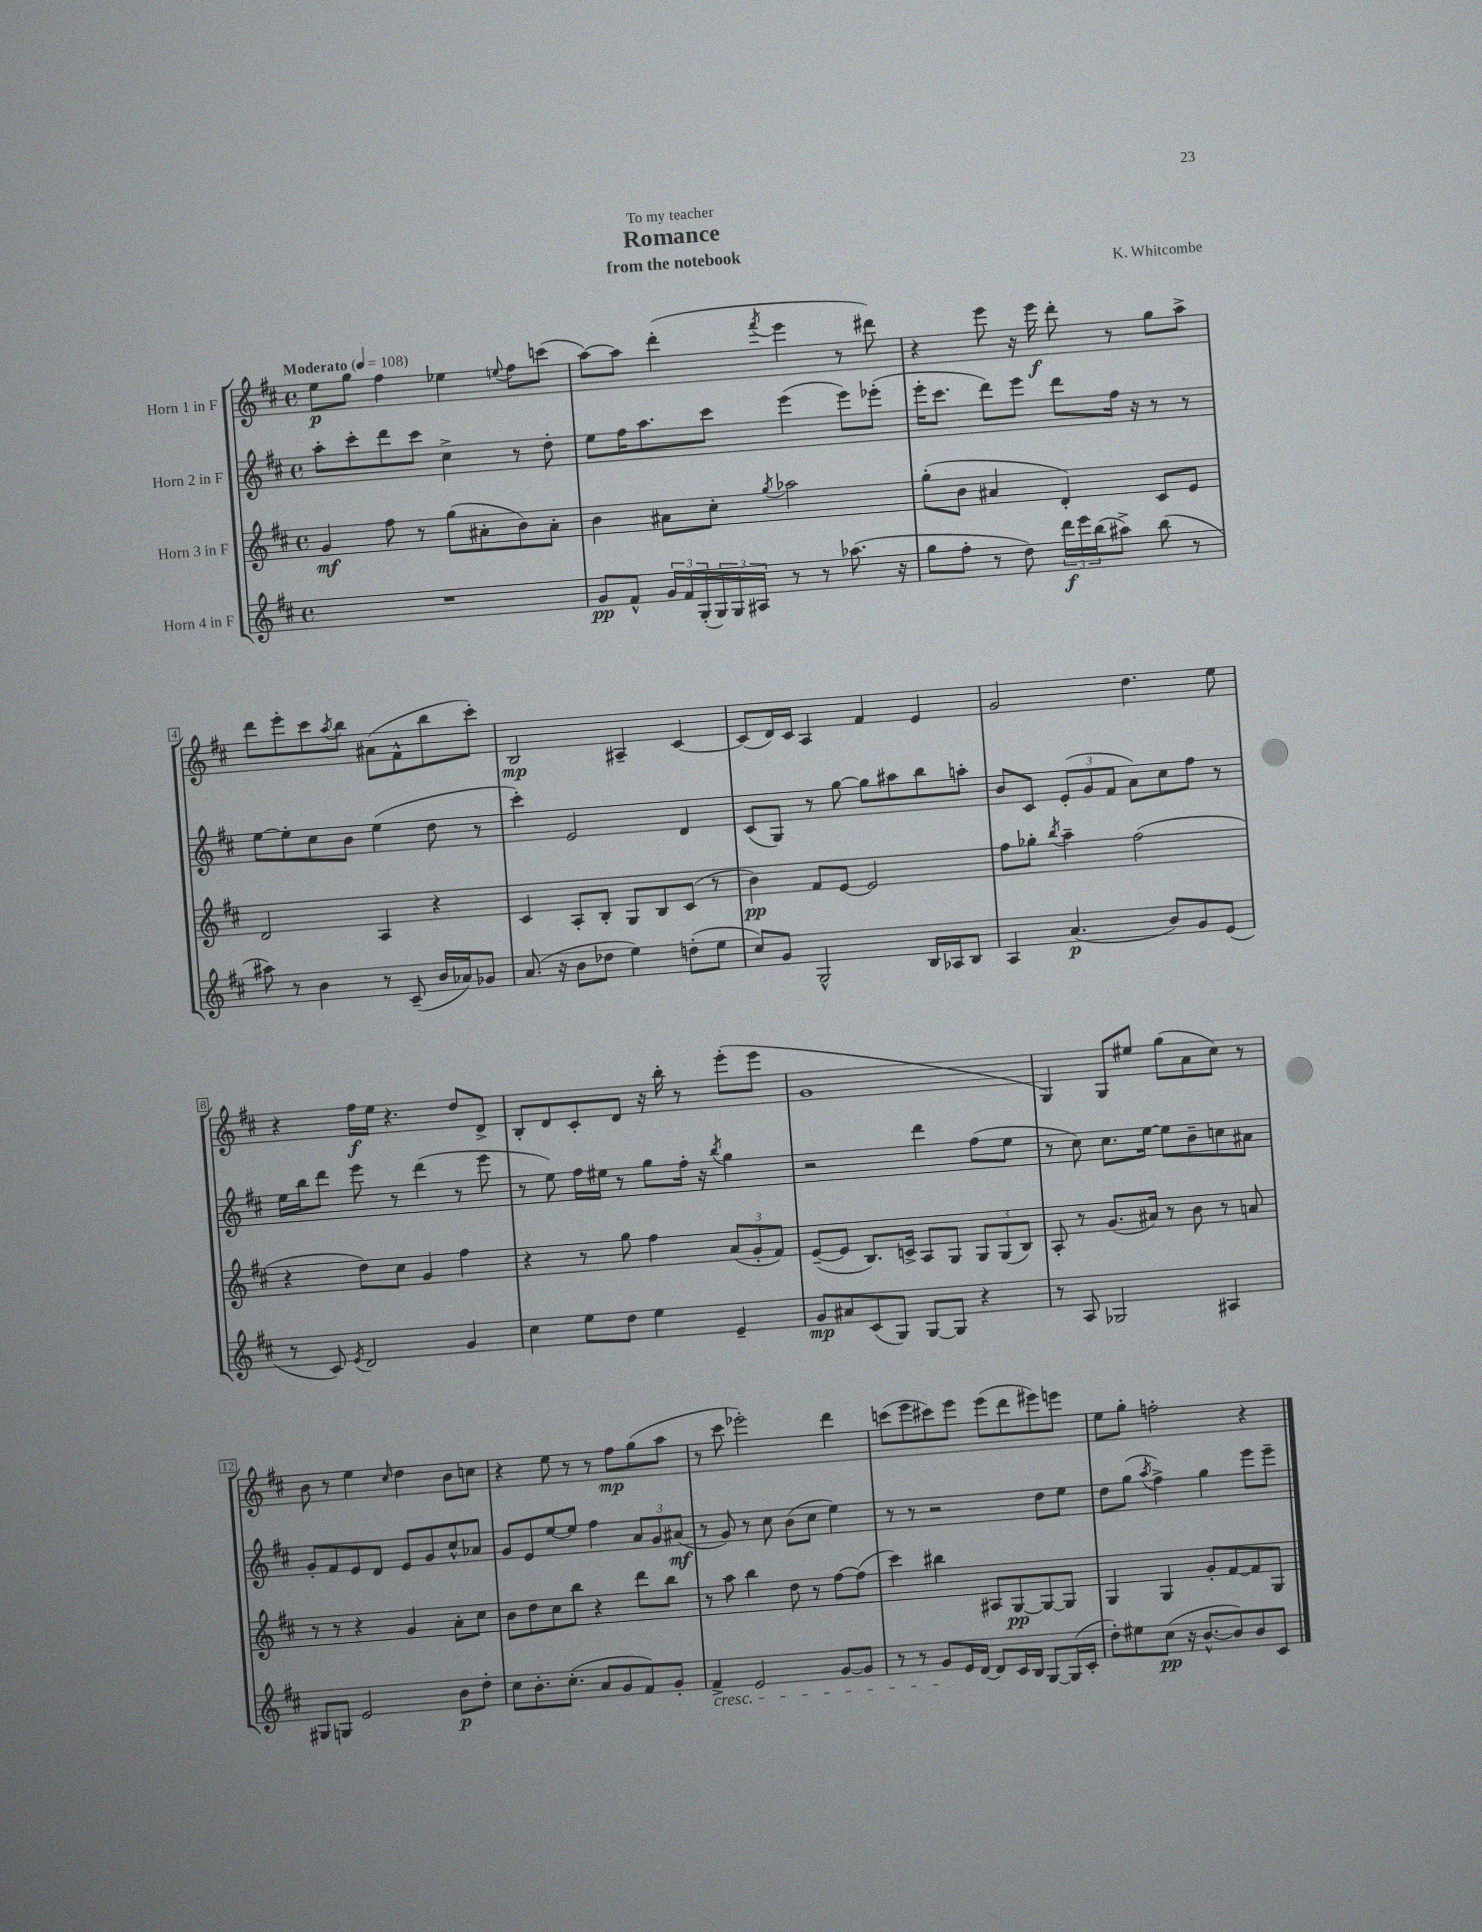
\header { title = "Romance" composer = "K. Whitcombe" subtitle = "from the notebook" dedication = "To my teacher" }
<<
\new StaffGroup <<
\new Staff = "s0" \with { instrumentName = "Horn 1 in F" } {
    \clef treble \key d \major \defaultTimeSignature \time 4/4 \tempo "Moderato" 4 = 108
    e''8\p g''8 fis''4 ees''4 \appoggiatura { e''8 } fis''8 c'''8( |
    a''8~) a''8 d'''4-.( \acciaccatura { fis'''8 } e'''4 r8 dis'''8) |
    r4 e'''8 r16 e'''16\f d'''8-. r8 g''8 a''8-> |
    d'''8 e'''8-. cis'''8 \acciaccatura { a''8 } b''8 ais'8( fis'8-^ b''8 cis'''8-.) |
    b2\mp ais4-- cis'4~ |
    cis'8( d'16) cis'16 a4 fis'4 e'4 |
    g'2 d''4. e''8 |
    r4 fis''16\f e''16 r4. d''8 d'8-> |
    b8-. d'8 cis'8-. d'8 r16 b''16-. r8 e'''8-.( e'''8 |
    g'1 |
    g4) g8 eis''8 g''8( a'8 cis''8) r8 |
    b'8 r8 e''4 \grace { cis''16 } d''4 b'8 c''8 |
    r4 e''8 r8 r8 fis''8\mp g''8( a''8 |
    r8 cis'''8 ees'''2-.) d'''4 |
    c'''8( e'''8 cis'''8) e'''8 e'''8( d'''8 eis'''8) e'''8 |
    e''8 g''8-. f''2-. r4 \bar "|." |
}
\new Staff = "s1" \with { instrumentName = "Horn 2 in F" } {
    \clef treble \key d \major \defaultTimeSignature \time 4/4
    a''8-. cis'''8-. d'''8 cis'''8 cis''4-> r8 d''8-. |
    e''8 fis''16 a''8. cis'''8 e'''4( e'''8) ees'''8-.( |
    e'''16-. cis'''8. d'''8) e'''8 d'''8 fis''16 r16 r8 r8 |
    e''8~ e''8-. cis''8 b'8 e''4( d''8 r8 |
    cis'''4-.) e'2 d'4 |
    cis'8( g8) r8 g''8~ g''8 ais''8 b''8 a''8-. |
    b'8 cis'8 \tuplet 3/2 { e'8-.( g'8 fis'8 } a'8) cis''8 fis''8 r8 |
    e''16 b''16 d'''8 e'''8 r8 d'''4( r8 e'''8 |
    r8 e''8) fis''16 eis''16 r8 g''8 fis''16-. r16 \acciaccatura { b''8 } g''4 |
    r2 d'''4 fis''8( e''8 |
    r8 cis''8) cis''8. e''16~ e''8 b'8-- c''8 ais'8 |
    g'8-. fis'8 e'8 d'8 e'8 g'8 cis''8-^ aes'8 |
    g'8 e'8 e''8~ e''8 fis''4 \tuplet 3/2 { a'8 g'8 ais'8\mf( } |
    r8 g'8) r8 cis''8 b'8( cis''8 e''4) |
    r8 r8 r2 d''8 e''8 |
    d''8 g''8( \acciaccatura { a''8 } fis''4->) g''4 e'''8 e'''8-- \bar "|." |
}
\new Staff = "s2" \with { instrumentName = "Horn 3 in F" } {
    \clef treble \key d \major \defaultTimeSignature \time 4/4
    g'4\mf fis''8 r8 g''8( ais'8-. b'8) ais'8-. |
    b'4 ais'8 cis''8-. \acciaccatura { g''8 } aes''2 |
    g''8-.( b'8 ais'4 d'4-.) cis'8 e'8 |
    d'2 a4 r4 |
    cis'4 a8-. b8-. g8 b8 cis'8( r8 |
    b'4\pp) fis'8 e'8~ e'2 |
    fis''8 ges''8-. \acciaccatura { b''8 } a''4-- fis''2( |
    r4 d''8) cis''8 g'4 fis''4 |
    r4 r8 g''8 fis''4 \tuplet 3/2 { a'8( g'8-. fis'8) } |
    e'8~--( e'8 b8.) c'16-> a8 g8 \tuplet 3/2 { g8 g8( b8) } |
    a8-. r8 g'8.( ais'16) r8 b'8 r8 a'8 |
    r8 r8 r4 g'4 a'8-. cis''8 |
    b'8 d''8 cis''8 b''8 r4 d'''8 b''8 |
    r8 a''8 b''4 d''8 r8 fis''8~ fis''8( |
    cis'''4) bis''4 ais8 g8~\pp g8~ g8 |
    g4 g4 g'8-. fis'8~ fis'8 g8 \bar "|." |
}
\new Staff = "s3" \with { instrumentName = "Horn 4 in F" } {
    \clef treble \key d \major \defaultTimeSignature \time 4/4
    R1 |
    g'8\pp fis'8-^ \tuplet 3/2 { g'16 fis'16 g16-.( } \tuplet 3/2 { g16) g16 ais16 } r8 r8 aes''8.( r16 |
    g''8 fis''8-. r8 d''8) \tuplet 3/2 { d'''16\f e'''16 b''16( } ais''8->) b''8( r8 |
    ais''8) r8 b'4 r8 cis'8--( b'16 aes'16) ges'8 |
    a'8.( r16 b'8 des''8 e''4) d''8-.( e''8 |
    cis''8) g'8 g2-^ b16 aes16 b8 |
    a4 a'4.\p( b'8) g'8 e'8( |
    r8 cis'8) \acciaccatura { e'8 } d'2 g'4 |
    cis''4 e''8 d''8 e''4 e'4-- |
    g'8\mp ais'8 cis'8( g8) g8~ g8 r4 |
    r8 a8 ges2 ais4 |
    gis8 g8 e'2 b'8\p d''8-. |
    cis''8 b'8.-. cis''8.-.( a'8 g'8 fis'8) g'8-. |
    fis'4->\cresc e'2 g'8~ g'8 |
    r8 r8 g'8\! e'16 d'16~ d'8 cis'16 b16 g8~ g16( cis'16-. |
    d''8-.) eis''8 cis''8\pp( r16 b'8.~-^ b'8) b'8 cis'8 \bar "|." |
}
>>
>>
\layout { \context { \Score \override BarNumber.stencil = #(make-stencil-boxer 0.1 0.3 ly:text-interface::print) } }
